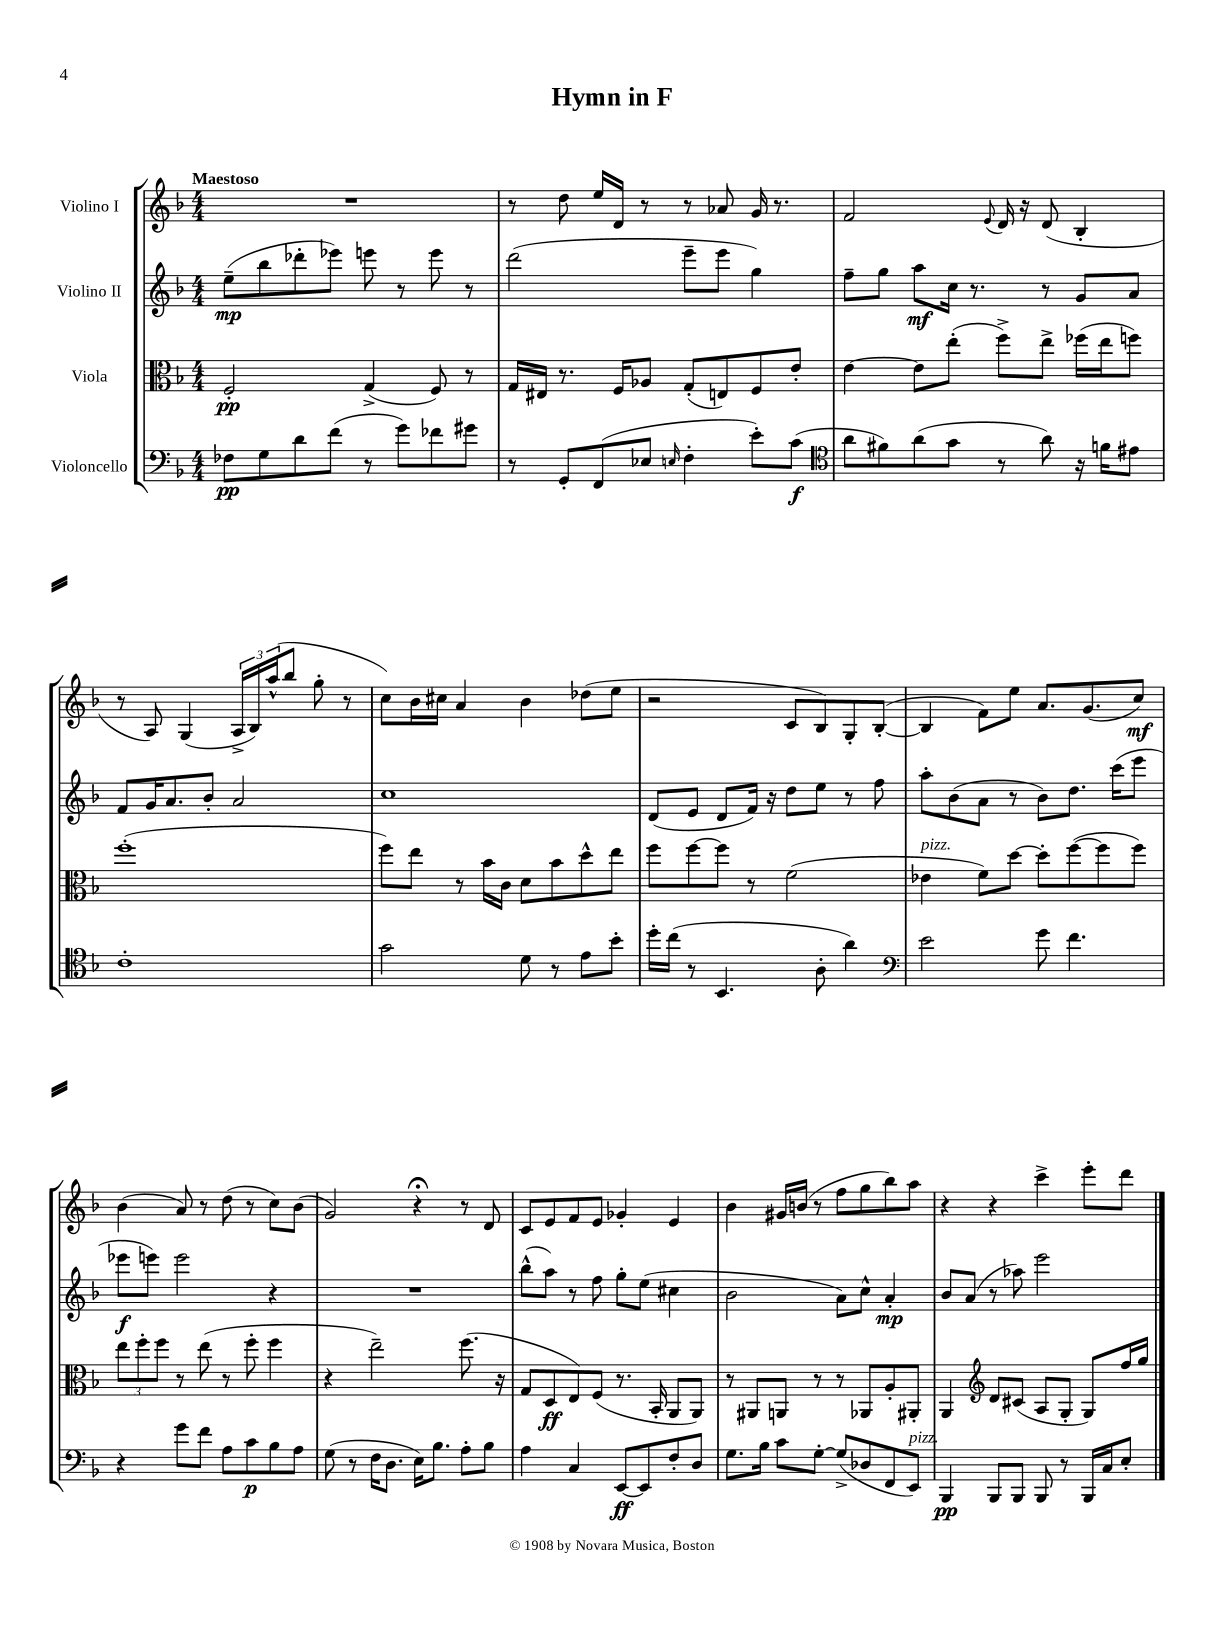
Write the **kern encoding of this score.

**kern	**kern	**kern	**kern
*staff4	*staff3	*staff2	*staff1
*clefF4	*clefC3	*clefG2	*clefG2
*k[b-]	*k[b-]	*k[b-]	*k[b-]
*M4/4	*M4/4	*M4/4	*M4/4
8F-	2F'	(8ee~	1r
8G	.	8bb-	.
8d	.	8ddd-'	.
(8f	.	8eee-)	.
8r	(4G^	8eee	.
8g)	.	8r	.
8f-	8F)	8eee	.
8g#	8r	8r	.
=	=	=	=
8r	16G	(2ddd	8r
.	16E#	.	.
8GG'	8.r	.	8dd
(8FF	.	.	16ee
.	16F	.	16d
8E-	8A-	.	8r
16qqE	.	.	.
4F'	(8G'	8eee~	8r
.	8E)	8eee	8a-
8e')	8F	4gg)	16g
.	.	.	8.r
(8c	8e'	.	.
=	=	=	=
*clefC4	*	*	*
8a	[4e	8ff~	2f
8f#)	.	8gg	.
(8a	8e]	8aa	.
8g	(8ee'	16cc	.
.	.	8.r	.
.	.	.	8qqe
8r	8ff^)	.	16d
.	.	.	16r
8a)	8ee^	8r	(8d
16r	(16ff-	8g	4B-'
16f	16ee	.	.
8e#	8ff)	8a	.
=	=	=	=
1c'	(1ff'	8f	8r
.	.	16g	8A)
.	.	8.a	.
.	.	.	(4G
.	.	8b-'	.
.	.	2a	24A^
.	.	.	24B-)
.	.	.	(24aa^^
.	.	.	8bb-
.	.	.	8gg'
.	.	.	8r
=	=	=	=
2g	8ff)	1cc	8cc)
.	8ee	.	16b-
.	.	.	16cc#
.	8r	.	4a
.	16b-	.	.
.	16c	.	.
8d	8d	.	4b-
8r	8b-	.	.
8e	8dd^^	.	(8dd-
8b-'	8ee	.	8ee
=	=	=	=
16dd'	8ff	(8d	2r
(16cc	.	.	.
8r	[8ff	8e	.
4.BB-	8ff]	8d	.
.	8r	16f)	.
.	.	16r	.
.	(2f	8dd	8c
8A'	.	8ee	8B-)
4a)	.	8r	8G'
.	.	8ff	([8B-'
=	=	=	=
*clefF4	*	*	*
2e	4e-	8aa'	4B-]
.	.	(8b-	.
.	8f)	8a	8f)
.	[8dd	8r	8ee
8g	8dd']	8b-)	8.a
4.f	([8ff	8.dd	.
.	.	.	(8.g
.	8ff]	.	.
.	.	(16ccc	.
.	8ff)	8eee	8cc)
=	=	=	=
4r	12ee	8eee-	(4b-
.	12ff'	.	.
.	.	8eee)	.
.	12ff	.	.
8g	8r	2eee	8a)
8f	(8ee	.	8r
8A	8r	.	(8dd
8c	8ff'	.	8r
8B-	4ff	4r	8cc)
8A	.	.	(8b-
=	=	=	=
(8G	4r	1r	2g)
8r	.	.	.
16F	2ee~)	.	.
8.D	.	.	.
16E)	.	.	4r;
8.B-	.	.	.
8A'	(8.ff	.	8r
8B-	.	.	8d
.	16r	.	.
=	=	=	=
4A	8G	(8bb-^^	8c
.	8D	8aa)	8e
4C	8E)	8r	8f
.	(8F	8ff	8e
[8EE	8.r	8gg'	4g-'
8EE]	.	(8ee	.
.	16BB-'	.	.
8F'	8AA	4cc#	4e
8D	8AA)	.	.
=	=	=	=
8.G	8r	2b-	4b-
.	8AA#	.	.
16B-	.	.	.
8c	8AA	.	16g#
.	.	.	(16b
[8G'	8r	.	8r
(8G^]	8r	8a)	8ff
8D-	8AA-	8cc^^	8gg
8FF	8A'	4a'	8bb-)
8EE)	8AA#'	.	8aa
=	=	=	=
4BBB-	4AA	8b-	4r
.	.	(8a	.
*	*clefG2	*	*
8BBB-	8d	8r	4r
8BBB-	(8c#	8aa-)	.
8BBB-	8A	2eee	4ccc^
8r	8G'	.	.
16BBB-	8G)	.	8eee'
16C	.	.	.
8E'	16ff	.	8ddd
.	16gg	.	.
==	==	==	==
*-	*-	*-	*-
